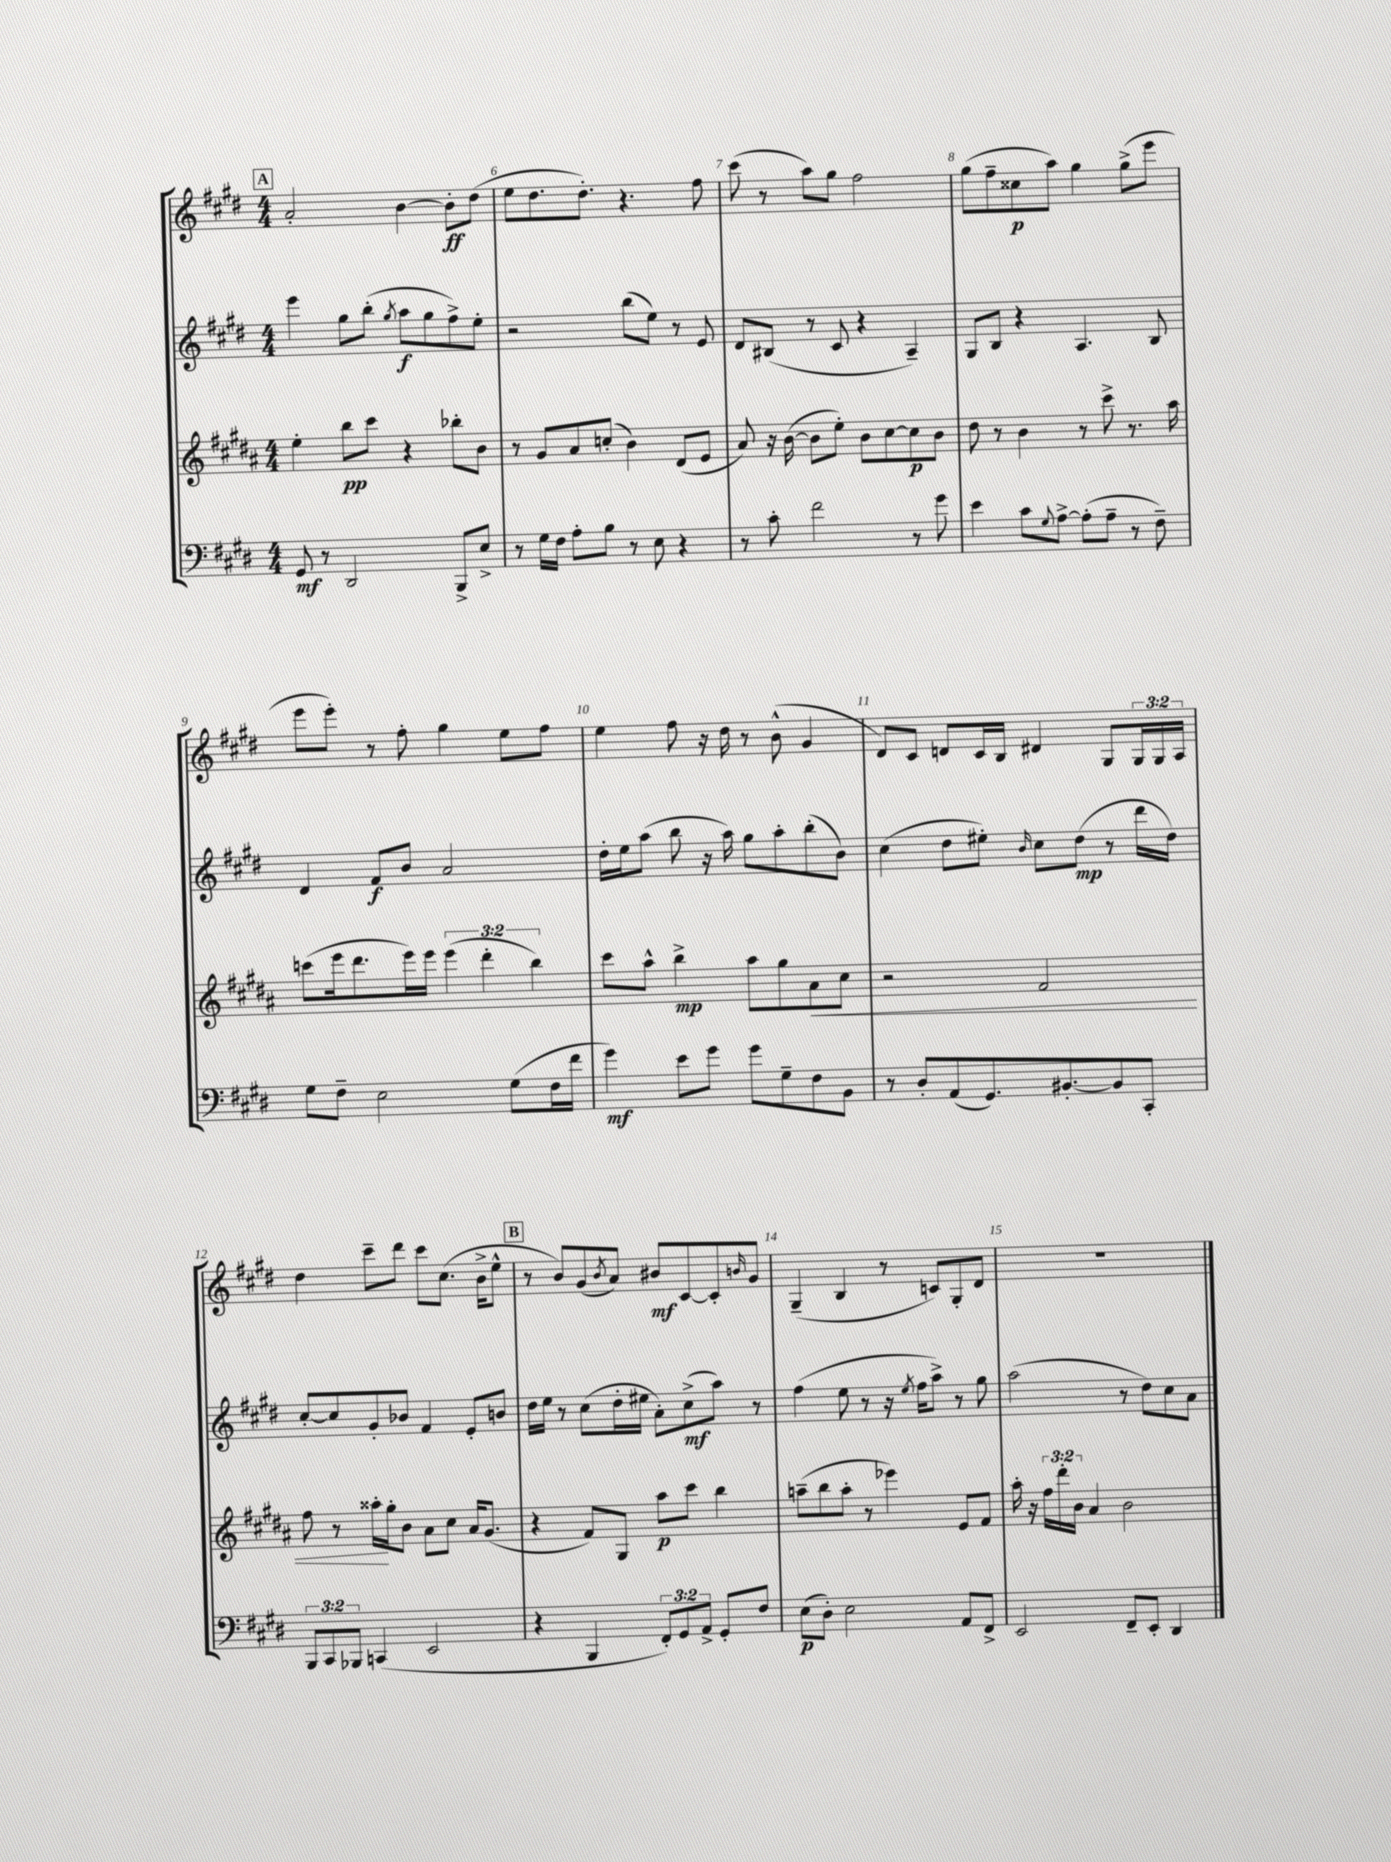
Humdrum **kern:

**kern	**kern	**kern	**kern
*staff4	*staff3	*staff2	*staff1
*clefF4	*clefG2	*clefG2	*clefG2
*k[f#c#g#d#]	*k[f#c#g#d#a#]	*k[f#c#g#d#]	*k[f#c#g#d#]
*M4/4	*M4/4	*M4/4	*M4/4
8GG#/	4ee'\	4eee\	2a'/
8r	.	.	.
2DD#/	8bb\L	8gg#\L	.
.	8ccc#\J	(8bb'\J	.
.	.	8qgg#/	.
.	4r	8aa\L	[4b\
.	.	8gg#\	.
8BBB^/L	8bb-'\L	8ff#^\)	8b'\]L
8E^/J	8b\J	8ee'\J	(8dd#\J
=	=	=	=
8r	8r	2r	8ee\L
16G#\LL	8g#/L	.	8.dd#\
16F#\JJ	.	.	.
8A'\L	8a#/	.	.
.	.	.	8.dd#'\J)
8B\J	(8cc'/J	.	.
8r	4b\)	(8bb\L	4.r
8E\	.	8ee\J)	.
4r	(8d#/L	8r	.
.	8e/J	8e/	8ff#\
=	=	=	=
8r	8a#/)	8d#/L	(8ccc#\
8c#'\	16r	(8B#/J	8r
.	([16b\	.	.
2f#\	8b\]L	8r	8aa\L)
.	8ee'\J)	8c#/	8gg#\J
.	8b\L	4r	2ff#\
.	[8cc#\	.	.
8r	8cc#\]	4A~/)	.
8g#\	8b\J	.	.
=	=	=	=
4e\	8dd#\	8G#/L	(8gg#\L
.	8r	8B/J	8ff#~\
8c#\L	4b\	4r	8cc##\
8qqG#/	.	.	.
[8A^\J	.	.	8aa\J)
(8A'\]L	8r	4.A/	4gg#\
8A~\J	8ccc#^\	.	.
8r	8.r	.	(8gg#^\L
8F#~\)	.	8B/	8eee\J
.	16aa#\	.	.
=	=	=	=
8G#\L	(8ccc\L	4d#/	8eee\L
8F#~\J	16eee\k	.	8eee'\J)
.	8.ddd#\	.	.
2E\	.	8f#/L	8r
.	16eee\L)	8b/J	8ff#'\
.	16eee\JJ	.	.
.	(6eee\	2a/	4gg#\
.	6ddd#'\	.	.
(8G#\L	.	.	8ee\L
.	6bb\)	.	.
16F#\L	.	.	8ff#\J
16f#\JJ	.	.	.
=	=	=	=
4g#\)	8ccc#\L	16dd#'\LL	4ee\
.	.	16ee\J	.
.	8aa#^^\J	(8aa\J	.
8e\L	4bb^\	8bb\	8ff#\
8g#\J	.	16r	16r
.	.	16aa\)	16dd#\
8g#\L	8aa#\L	8gg#\L	8r
8G#~\	8gg#\	8aa'\	(8b^^\
8F#\	8a#\	(8bb'\	4g#/
8BB\J	8cc#\J	8b\J)	.
=	=	=	=
8r	2r	(4cc#\	8d#/L)
8D#'/L	.	.	8c#/J
(8AA/	.	8dd#\L	8d/L
8.GG#/)	.	8ee#'\J)	16c#/L
.	.	.	16B/JJ
.	.	16qqb/	.
.	2f#/	8cc#\L	4d#/
[8.BB#'/	.	.	.
.	.	(8dd#\J	.
8BB#/]	.	8r	8G#/L
8CC#'/J	.	16ddd#\LL	24G#/L
.	.	.	24G#/
.	.	16dd#\JJ)	.
.	.	.	24A/JJ
=	=	=	=
12BBB/L	8ff#\	[8cc#'/L	4dd#\
12CC#/	.	.	.
.	8r	8cc#/]	.
12BBB-/J	.	.	.
(4CC/	16aa##'\LL	8g#'/	8ccc#~\L
.	16gg#'\J	.	.
.	8b\J	8b-/J	8ddd#\J
2EE/	8a#\L	4f#/	8ccc#\L
.	8cc#\J	.	(8.cc#\J
.	16a#/LK	8e'/L	.
.	(8.g#/J	.	16b^\LK
.	.	8b/J	8ee^^\J
=	=	=	=
4r	4r	16dd#\LL	8r
.	.	16ee\JJ	.
.	.	8r	8b/L)
4BBB/	8f#/L)	(8cc#\L	(8g#/
.	.	.	8qb/
.	8G#/J	16dd#'\L	8a/J)
.	.	16ee#\JJ	.
12FF#'/L)	8aa#\L	8a'\L)	8b#/L
12GG#/	.	.	.
.	8ccc#\J	(8cc#^\	[8c#/
12AA^/J	.	.	.
8GG#'/L	4bb\	8aa\J)	8c#'/]
.	.	.	16qqb/
8F#/J	.	8r	8g#/J
=	=	=	=
(8E\L	(8aa~\L	(4ff#\	(4G#~/
8D#'\J)	8bb\	.	.
2E\	8aa'\J	8ee\	4B/
.	8r	8r	.
.	4eee-\)	16r	8r
.	.	8qee/	.
.	.	16ff#\LK	.
.	.	8aa^\J)	8c/L)
8AA/L	8e/L	8r	8G#'/
8FF#^/J	8f#/J	8gg#\	8d#/J
=	=	=	=
2EE/	16aa#'\	(2aa\	1r
.	16r	.	.
.	24ff#\LL	.	.
.	24ddd#'\	.	.
.	24b\JJ	.	.
.	4a#/	.	.
8FF#~/L	2b\	8r	.
8EE'/J	.	8dd#\L)	.
4DD#/	.	8cc#\	.
.	.	8a\J	.
==	==	==	==
*-	*-	*-	*-
